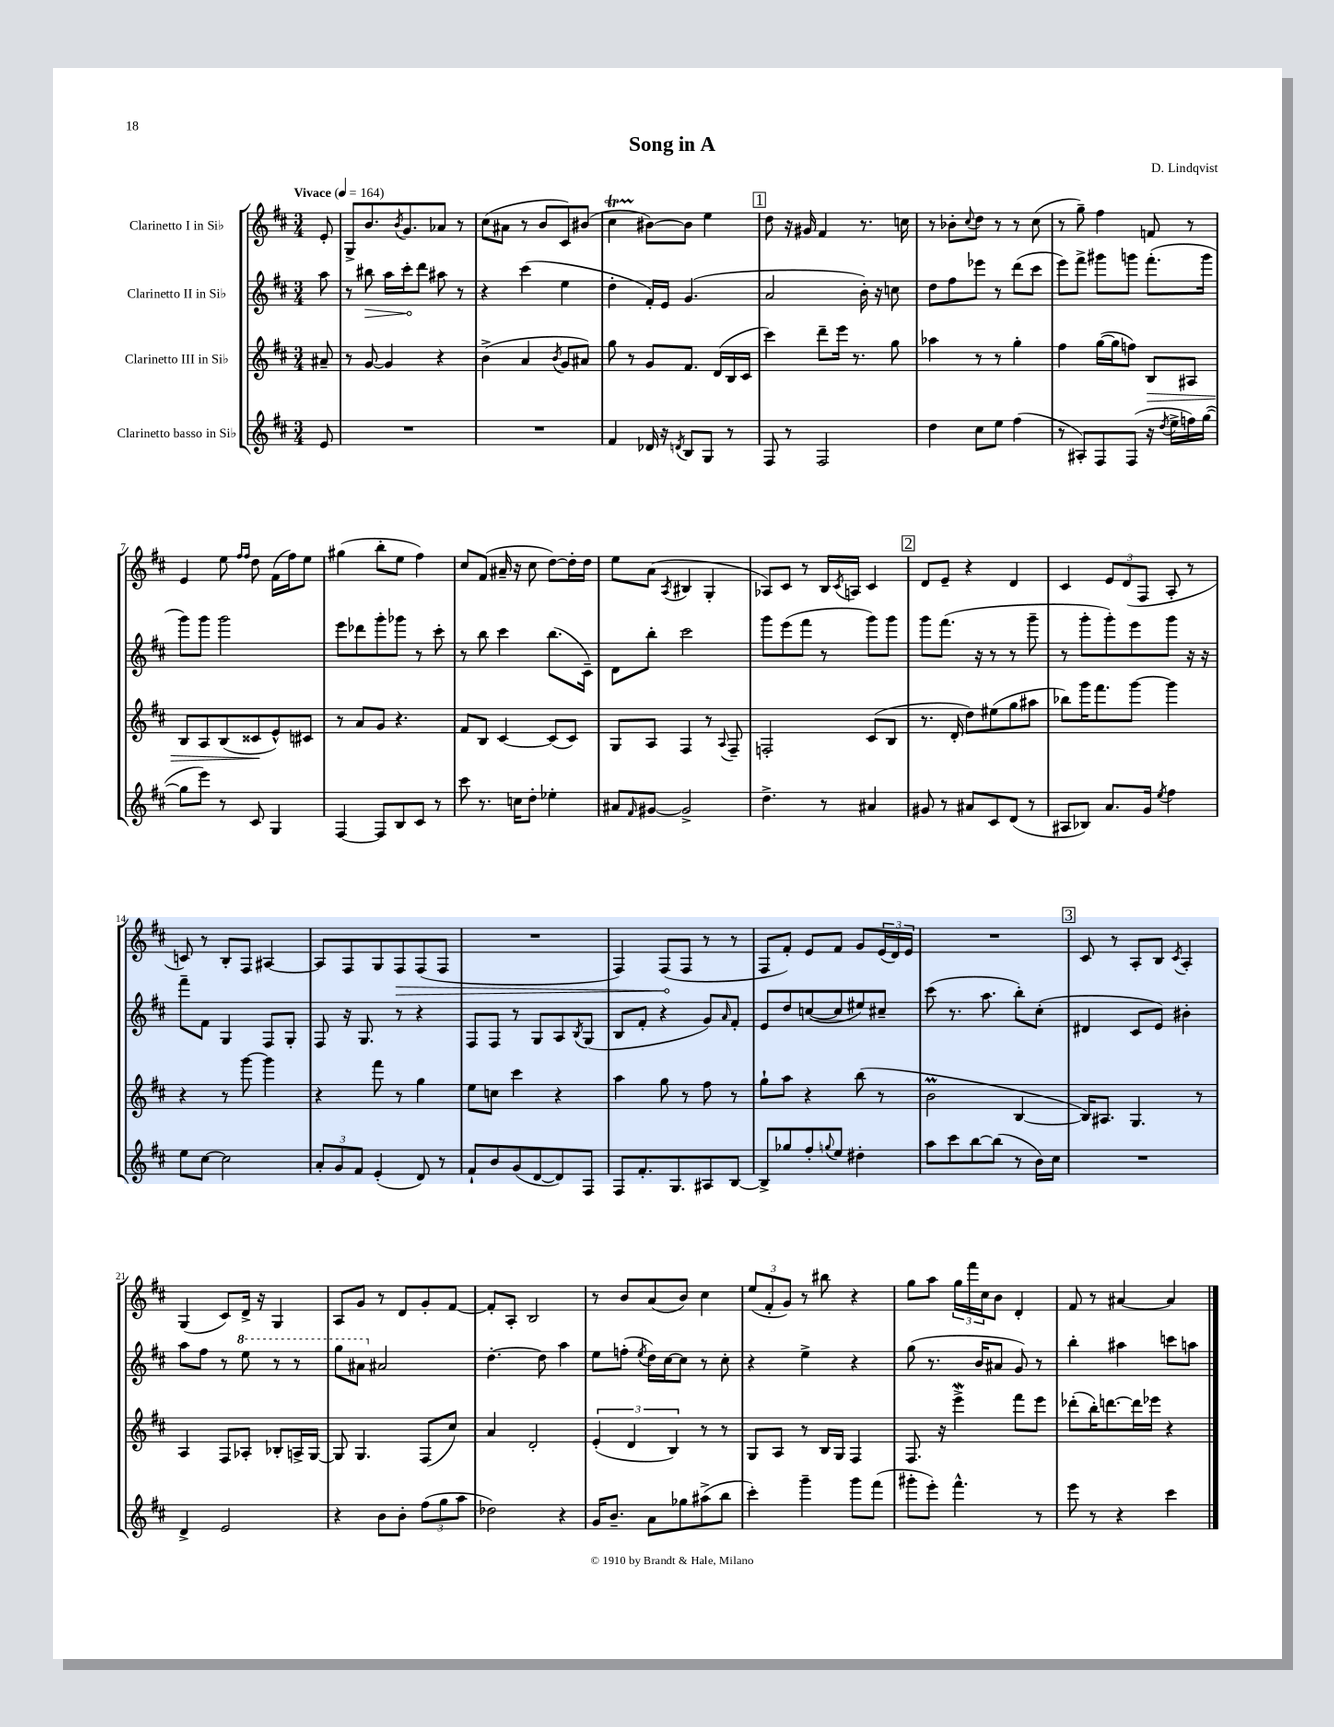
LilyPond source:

\header { title = "Song in A" composer = "D. Lindqvist" }
<<
\new StaffGroup <<
\new Staff = "s0" \with { instrumentName = "Clarinetto I in Sib" } {
    \clef treble \key d \major \numericTimeSignature \time 3/4 \partial 8 \tempo "Vivace" 4 = 164
    e'8-. |
    g8-> b'8. \acciaccatura { b'8 } g'8. aes'8 r8 |
    cis''8( ais'8 r8 b'8 cis'8) bis'8( |
    cis''4\startTrillSpan bis'8~\stopTrillSpan) bis'8 e''4 |
    \mark \markup { \box "1" } d''8 r16 gis'16 fis'4 r8. c''16 |
    r8 bes'8-. \appoggiatura { cis''8 } d''8 r8 r8 cis''8( |
    r8 g''8--) fis''4 f'8 r8 |
    e'4 e''8 \grace { fis''16 fis''16 } d''8 fis'16( fis''16) e''8 |
    gis''4( b''8-. e''8 fis''4) |
    cis''8 fis'8( ais'16-- r16 cis''8 d''8~) d''16-. d''16 |
    e''8 a'8( \acciaccatura { a8 } bis4 g4-. |
    aes8) cis'8 r8 b16 \acciaccatura { cis'8 } a16 cis'4 |
    \mark \markup { \box "2" } d'8 e'8-- r4 d'4 |
    cis'4 \tuplet 3/2 { e'8 d'8( fis8 } a8-. r8 |
    c'8) r8 b8-. fis8 ais4~ |
    ais8 fis8 g8 \once \override Hairpin.circled-tip = ##t fis8\> fis8( fis8 |
    R2. |
    fis4) fis8\!( fis8 r8 r8 |
    fis8 fis'8-.) e'8 fis'8 g'8 \tuplet 3/2 { e'16( d'16) e'16 } |
    R2. |
    \mark \markup { \box "3" } cis'8 r8 a8-. b8 \acciaccatura { cis'8 } a4-. |
    g4( cis'8) d'16-> r16 g4 |
    a8 g'8 r8 d'8 g'8-. fis'8~ |
    fis'8-. a8-. b2 |
    r8 b'8 a'8( b'8) cis''4 |
    \tuplet 3/2 { e''8( fis'8-. g'8) } r8 bis''8 r4 |
    g''8 a''8 \tuplet 3/2 { g''16 fis'''16 cis''16 } b'8 d'4-. |
    fis'8 r8 ais'4~ ais'4 \bar "|." |
}
\new Staff = "s1" \with { instrumentName = "Clarinetto II in Sib" } {
    \clef treble \key d \major \numericTimeSignature \time 3/4 \partial 8
    a''8 |
    r8 \once \override Hairpin.circled-tip = ##t bis''8\> a''16 cis'''16-.\! d'''8 ais''8 r8 |
    r4 cis'''4( e''4 |
    d''4-. fis'16-.) e'16 g'4.( |
    \mark \markup { \box "1" } a'2 b'16-.) r16 c''8 |
    d''8 fis''8 ees'''8 r8 d'''8( cis'''8 |
    e'''8) fis'''8-> gis'''8 g'''8 fis'''8.-.( g'''16 |
    g'''8) g'''8 g'''2 |
    e'''8 des'''8 g'''8-. ges'''8 r8 cis'''8-. |
    r8 b''8 cis'''4 b''8.( cis'16--) |
    d'8 b''8-. cis'''2 |
    g'''8 e'''8( fis'''8 r8 g'''8) g'''8 |
    \mark \markup { \box "2" } g'''8 fis'''8.( r16 r8 r8 g'''8-- |
    r8 g'''8-. g'''8-.) e'''8 g'''8 r16 r16 |
    fis'''8-- fis'8 g4 fis8 g8-. |
    fis8 r16 g8. r8 r4 |
    fis8 fis8 r8 g8 a8 \acciaccatura { b8 } g8( |
    b8 fis'8-. r4 g'8) \grace { a'16 } fis'8-. |
    e'8 d''8 c''8~( c''8 eis''8) cis''8-- |
    cis'''8( r8. a''8. b''8-.) cis''8-.( |
    \mark \markup { \box "3" } dis'4 cis'8 e'8) bis'4-. |
    a''8 fis''8 r8 \ottava #1 e'''8 r8 r8 |
    g'''8 ais''8 \ottava #0 ais'2 |
    d''4.~-. d''8 a''4 |
    e''8 f''8-.( \acciaccatura { e''8 } d''16) cis''16~ cis''8 r8 cis''8-. |
    r4 e''4-> r4 |
    g''8( r8. b'16 ais'8 g'8) r8 |
    b''4-. ais''4 c'''8 a''8 \bar "|." |
}
\new Staff = "s2" \with { instrumentName = "Clarinetto III in Sib" } {
    \clef treble \key d \major \numericTimeSignature \time 3/4 \partial 8
    ais'8-- |
    r8 g'8~ g'4 r4 |
    b'4->( a'4 \acciaccatura { b'8 } g'8 ais'8) |
    g''8 r8 g'8 fis'8. d'16( b16 cis'16 |
    \mark \markup { \box "1" } cis'''4) d'''8-- e'''16 r8. g''8 |
    aes''4 r8 r8 g''4-. |
    fis''4 g''16~( g''16 f''8) b8\> ais8 |
    b8 a8 b8( cisis'8\! e'8-^) cis'8 |
    r8 a'8 g'8 r4. |
    fis'8 b8 cis'4~ cis'8( cis'8) |
    g8 a8 fis4 r8 \appoggiatura { a8 } fis8-- |
    f2-. cis'8( b8 |
    \mark \markup { \box "2" } r8. d'16-. d''8) eis''8( g''8 ais''8 |
    bes''8) g'''16 fis'''8. g'''8~ g'''4 |
    r4 r8 g'''8~ g'''4 |
    r4 fis'''8 r8 g''4 |
    e''8 c''8 cis'''4 r4 |
    a''4 g''8 r8 fis''8 r8 |
    g''8-! a''8 r4 b''8( r8 |
    b'2\prall b4~ |
    \mark \markup { \box "3" } b16) ais8. g4. r8 |
    a4 fis8 aes8-. bes8-. a16-> g16~ |
    g8 g4. fis8( cis''8) |
    a'4 d'2-. |
    \tuplet 3/2 { e'4-.( d'4 b4) } r8 r8 |
    g8 a8 r8 b16 g16 fis4 |
    fis8. r16 e'''4->\mordent fis'''8 e'''8 |
    des'''8-.( b''16-.) d'''8.~ d'''16 ees'''16 r4 \bar "|." |
}
\new Staff = "s3" \with { instrumentName = "Clarinetto basso in Sib" } {
    \clef treble \key d \major \numericTimeSignature \time 3/4 \partial 8
    e'8 |
    R2. |
    R2. |
    fis'4 des'16 r16 \acciaccatura { d'8 } b8 g8 r8 |
    \mark \markup { \box "1" } fis8 r8 fis2 |
    d''4 cis''8 e''8 fis''4( |
    r8 ais8-.) fis8 fis8( r16 \acciaccatura { d''8 } e''16-> f''16) g''16~( |
    g''8 e'''8) r8 cis'8 g4 |
    fis4~ fis8 b8 cis'8 r8 |
    cis'''8 r8. c''16 d''8-. ees''4-. |
    ais'8 \grace { fis'16 } gis'8~ gis'2-> |
    d''4.-> r8 ais'4 |
    \mark \markup { \box "2" } gis'8 r8 ais'8 cis'8 d'8( r8 |
    ais8 bes8) a'8. g'16 \acciaccatura { e''8 } fis''4 |
    e''8 cis''8~ cis''2 |
    \tuplet 3/2 { a'8-. g'8 fis'8 } e'4-.( d'8) r8 |
    fis'8-! b'8 g'8( d'8~ d'8) fis8 |
    fis8 fis'8.-. g8. ais8 b8~ |
    b8-> ges''8 fis''8-. \appoggiatura { g''8 } e''8 dis''4-. |
    a''8 cis'''8 b''8~ b''8( r8 b'16) cis''16 |
    \mark \markup { \box "3" } R2. |
    d'4-> e'2 |
    r4 b'8 b'8-. \tuplet 3/2 { fis''8( g''8 a''8 } |
    des''2) r4 |
    g'16 b'8.-- a'8 ges''8 ais''8->( b''8 |
    cis'''4-.) g'''4-- g'''8 fis'''8( |
    gis'''8-. e'''8-.) fis'''4.-^ r8 |
    e'''8 r8 r4 cis'''4 \bar "|." |
}
>>
>>
